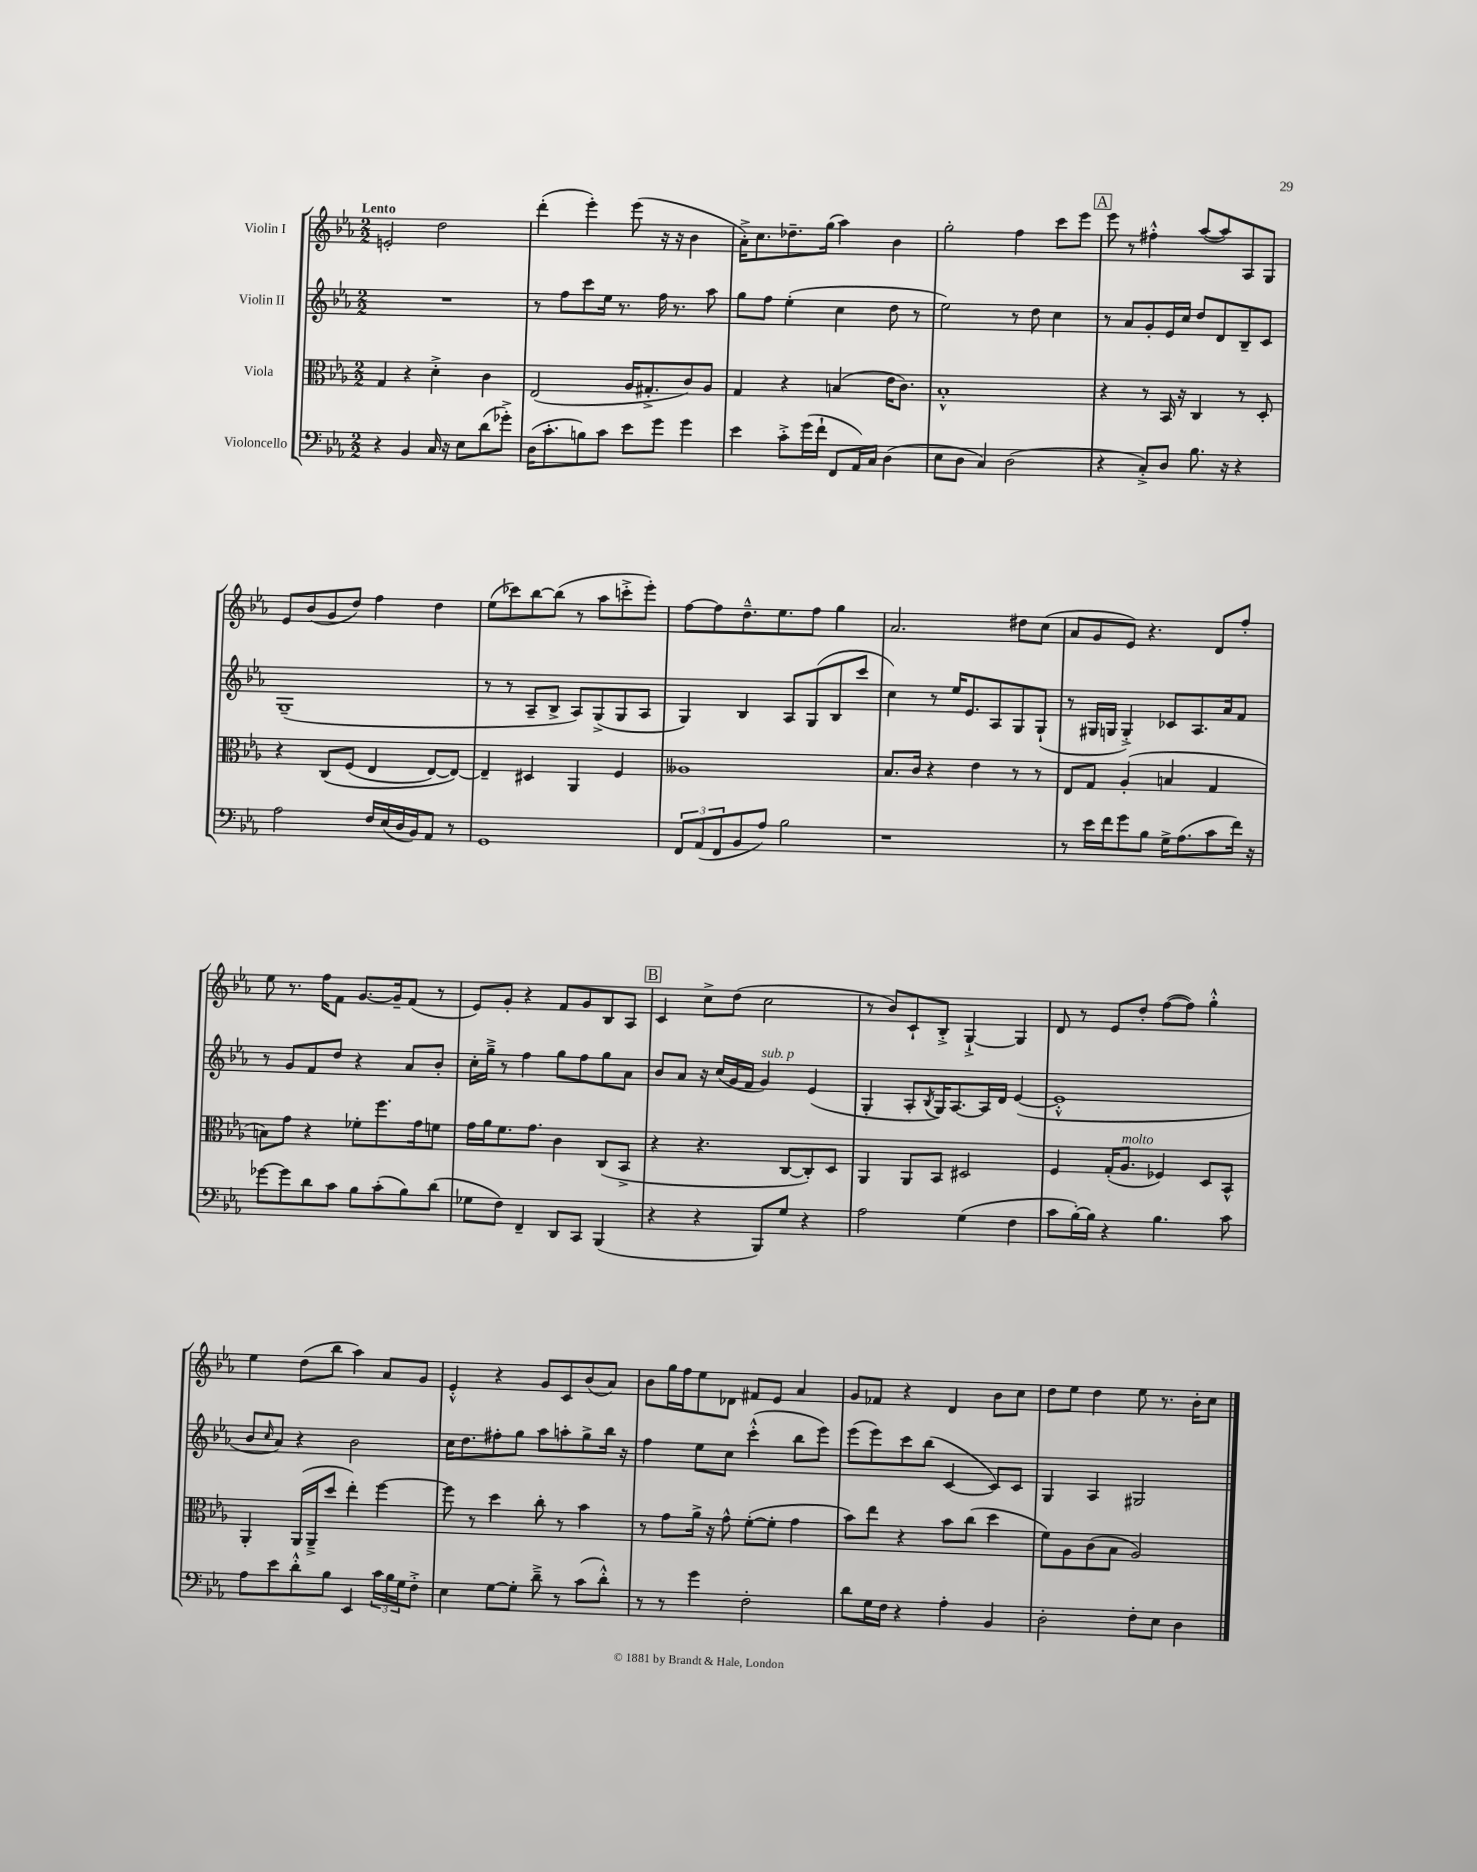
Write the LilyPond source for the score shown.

<<
\new StaffGroup <<
\new Staff = "s0" \with { instrumentName = "Violin I" } {
    \clef treble \key ees \major \numericTimeSignature \time 2/2 \tempo "Lento"
    e'2-. d''2 |
    d'''4-.( ees'''4-.) ees'''8( r16 r16 bes'4 |
    aes'16-.->) c''8. des''8.-- g''16( aes''4) bes'4 |
    g''2-. f''4 c'''8 ees'''8 |
    \mark \markup { \box "A" } ees'''8 r8 fis''4-.-^ aes''8~( aes''8) aes8 g8 |
    ees'8 bes'8( g'8 d''8) f''4 d''4 |
    ees''8( ces'''8) bes''8~ bes''8( r8 aes''8 c'''8-.-> ees'''8-.) |
    f''8~ f''8 d''8.---^ ees''8. f''8 g''4 |
    aes'2. dis''8 c''8( |
    aes'8 g'8 ees'8) r4. d'8 f''8-. |
    ees''8 r8. f''16 f'8 g'8.~ g'16-- f'8( r8 |
    ees'8) g'8-. r4 f'8 g'8 bes8 aes8 |
    \mark \markup { \box "B" } c'4 c''8-> d''8( c''2 |
    r8 bes'8) c'8-! bes8-.-> g4~-!-> g4 |
    d'8 r8 ees'8 d''8-. f''8~( f''8) g''4-.-^ |
    ees''4 d''8( bes''8 aes''4) aes'8 g'8 |
    ees'4-.-^ r4 g'8 c'8 bes'8( aes'8) |
    bes'8 g''16 f''16 ees''8 des'8 fis'8 ees'8 aes'4 |
    g'8 fes'8 r4 d'4 bes'8 c''8 |
    d''8 ees''8 d''4 ees''8 r8. bes'16-. c''8 \bar "|." |
}
\new Staff = "s1" \with { instrumentName = "Violin II" } {
    \clef treble \key ees \major \numericTimeSignature \time 2/2
    R1 |
    r8 f''8 c'''8 ees''16 r8. f''16 r8. aes''8 |
    g''8 f''8 ees''4-.( c''4 d''8 r8 |
    ees''2) r8 d''8 c''4 |
    \mark \markup { \box "A" } r8 aes'8 g'8-. ees'16 c''16 d''8 d'8 bes8-- c'8 |
    g1--( |
    r8 r8 aes8-- bes8-> aes8) g8->( g8 aes8 |
    g4) bes4 aes8 g8( bes8 c'''8 |
    c''4) r8 ees''16 ees'8. aes8 g8 g8-!( |
    r8 gis16 g16 g4-.->) ces'8 aes8. aes'16 f'8 |
    r8 g'8 f'8 d''8 r4 aes'8 bes'8-. |
    c''16-. g''16---> r8 f''4 g''8 f''8 g''8 aes'8 |
    \mark \markup { \box "B" } bes'8 aes'8 r16 c''16( g'16 f'16 g'4^\markup { \italic "sub. p" }) ees'4( |
    g4-. aes8-. \acciaccatura { bes8 } g16) aes8.~ aes16 d'16 ees'4~( |
    ees'1-.-^ |
    bes'8 \grace { c''16 } aes'8) r4 bes'2 |
    c''16 d''8. fis''8-. g''8 aes''8 a''8-. g''8-> bes''16 r16 |
    f''4 ees''8 c''8 c'''4-.-^( bes''8 ees'''8) |
    ees'''8( ees'''8) c'''8 bes''8( c'4~ c'8) c'8 |
    g4 aes4 gis2 \bar "|." |
}
\new Staff = "s2" \with { instrumentName = "Viola" } {
    \clef alto \key ees \major \numericTimeSignature \time 2/2
    g4 r4 d'4-.-> c'4 |
    ees2( aes16 gis8.-.-> c'8) aes8 |
    g4 r4 b4( ees'16 c'8.) |
    bes1-.-^ |
    \mark \markup { \box "A" } r4 r8 bes,16 r16 c4 r8 d8-. |
    r4 c8\( f8( ees4 ees8~) ees8~\) |
    ees4-- dis4 aes,4 f4 |
    aeses1 |
    bes8. c'16 r4 ees'4 r8 r8 |
    ees8 g8 aes4-.( b4 g4 |
    b8) g'8 r4 fes'8-. f''8. g'16 f'8 |
    g'16 aes'16 f'8. g'8. c'4 c8( bes,8-> |
    \mark \markup { \box "B" } r4 r4. c8~ c8-.) d8 |
    aes,4 aes,8 bes,8 dis2 |
    f4 g16-.( aes8.^\markup { \italic "molto" } fes4) d8 bes,8-^ |
    aes,4-. aes,16( aes,16---> d''8 ees''4-.) f''4~ |
    f''8 r8 d''4 c''8-. r8 bes'4 |
    r8 g'8 aes'16-> r16 g'8-^ f'8~-.( f'8-. g'4 |
    bes'8) ees''8 r4 bes'8 c''8( d''4 |
    f'8) aes8 c'8( bes8 aes2) \bar "|." |
}
\new Staff = "s3" \with { instrumentName = "Violoncello" } {
    \clef bass \key ees \major \numericTimeSignature \time 2/2
    r4 bes,4 c16 r16 ees8 d'8( ges'8-.->) |
    d16( c'8.-. b8) c'8 ees'8 g'8 g'4 |
    ees'4 c'8-.-> g'16( f'16-! f,8 aes,16) c16 d4( |
    ees8 d8 c4) d2( |
    \mark \markup { \box "A" } r4 c8-.->) d8 bes8. r16 r4 |
    aes2 f16 ees16( d16 bes,16) aes,8 r8 |
    g,1 |
    \tuplet 3/2 { f,8 aes,8( f,8 } bes,8 aes8) bes2 |
    r1 |
    r8 ees'16 f'16 g'8 bes8 g16-> aes8.( c'8 f'16) r16 |
    ges'8~ ges'8 d'8 c'8 bes8 c'8-.( bes8) d'8( |
    ges8 f8) f,4-- d,8 c,8 bes,,4( |
    \mark \markup { \box "B" } r4 r4 bes,,8) g8 r4 |
    aes2 g4( f4 |
    c'8 bes16~-.) bes16 r4 bes4. c'8 |
    aes8 ees'8 d'8-.-^ bes8 ees,4 \tuplet 3/2 { c'16 bes16 g16 } f8-.-> |
    ees4 g8~ g8-. d'8---> r8 c'8( d'8-.-^) |
    r8 r8 g'4 f2-. |
    d'8 g16 f16 r4 aes4-. bes,4 |
    d2-. f8-. ees8 d4 \bar "|." |
}
>>
>>
\layout { \context { \Score \remove "Bar_number_engraver" } }
